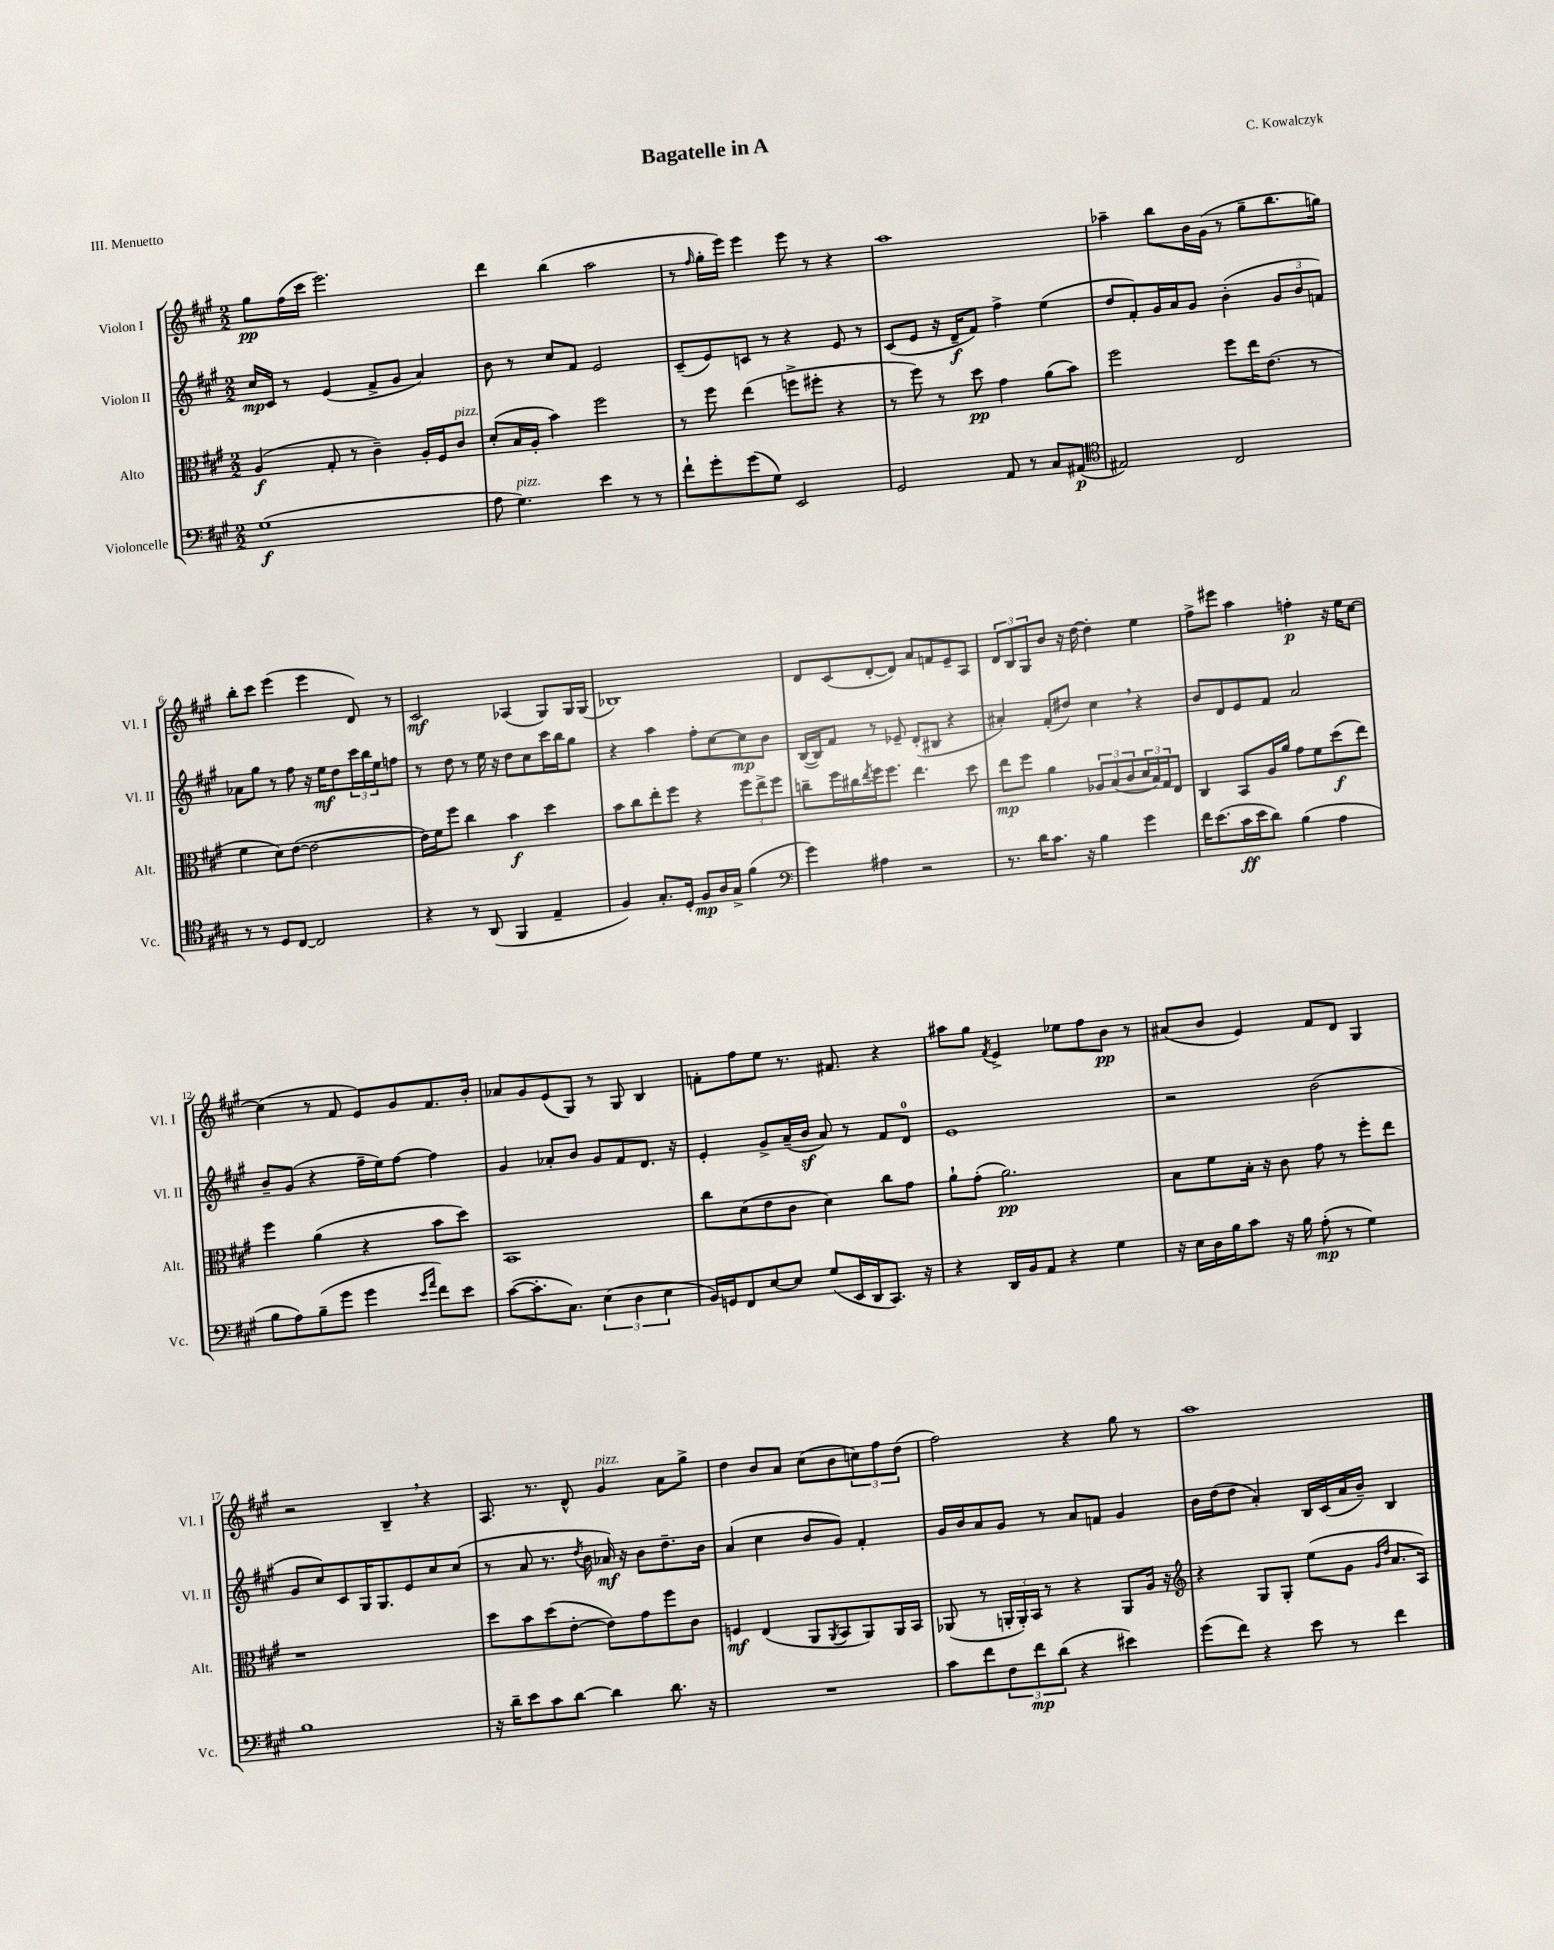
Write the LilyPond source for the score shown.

\header { title = "Bagatelle in A" composer = "C. Kowalczyk" piece = "III. Menuetto" }
<<
\new StaffGroup <<
\new Staff = "s0" \with { instrumentName = "Violon I" shortInstrumentName = "Vl. I" } {
    \clef treble \key a \major \numericTimeSignature \time 2/2
    gis''8\pp fis''16( cis'''16 e'''2.) |
    d'''4 b''4( a''2 |
    r8 \grace { fis''16 } gis''16-. e'''16) e'''4 e'''8 r8 r4 |
    a''1 |
    aes''4-- b''8 b'16 gis'16( r8 gis''8-- b''8. g''16) |
    b''8-. cis'''8 e'''4( e'''4 d'8) r8 |
    cis'2\mf aes4( gis8) gis16 gis16( |
    bes1) |
    d'8 cis'8( d'8~-. d'8) a'8 f'8 e'8-- a8 |
    \tuplet 3/2 { d'8 b8 gis8 } b'8 r16 d''16~ d''4-. e''4 |
    fis''8-> eis'''8 a''4 f''4-.\p r16 e''16 cis''8~ |
    cis''4( r8 fis'8 e'8) gis'8 fis'8. b'16-. |
    aes'8 gis'8 e'8( gis8) r8 gis8 b4 |
    f'8-. fis''8 e''8 r8. fis'8. r4 |
    ais''8 gis''8 \acciaccatura { fis'8 } e'4-> ees''8 fis''8 b'8\pp r8 |
    ais'8( b'8 e'4) fis'8 d'8 gis4 |
    r2 b4-- \breathe r4 |
    a8. r8. d'8-^ gis'4^\markup { \italic "pizz." } a'8 gis''8-> |
    d''4 b'8 a'8 cis''8( b'8 \tuplet 3/2 { c''8) fis''8 d''8( } |
    fis''2) r4 gis''8 r8 |
    a''1 \bar "|." |
}
\new Staff = "s1" \with { instrumentName = "Violon II" shortInstrumentName = "Vl. II" } {
    \clef treble \key a \major \numericTimeSignature \time 2/2
    cis''16\mp cis'16 r8 e'4( fis'8-> gis'8 a'4) |
    b'8 r8 cis''8 fis'8 e'2 |
    cis'8--( e'8) c'8 r8 r4 e'8 r8 |
    cis'8( e'8 r16 d'16--\f fis'8) fis''4-> e''4( |
    d''8 fis'8-.) gis'16 a'16 gis'8 b'4-.( \tuplet 3/2 { gis'8 b'8 f'8) } |
    aes'8 gis''8 r8 fis''8 r16 e''16\mf d''8 \tuplet 3/2 { cis'''16 b''16 e''16 } f''8 |
    r8 d''8 r8 e''16 r16 d''8 cis''8 cis'''16 b''16 gis''8 |
    r4 a''4 fis''8-. cis''8~ cis''8\mp b'8 |
    b16~( b16) fis'8 r8 ees'8-- d'8-.( bis8 r4 |
    ais'4-.) fis'8-.( dis''8) cis''4 \breathe r4 |
    b'8 d'8 e'8 fis'8 a'2 |
    b'8-- gis'8( r4 fis''16-- e''16) fis''8~ fis''4 |
    gis'4 aes'8-. b'8 gis'8 fis'8 d'8. r16 |
    e'4-. gis'8-> a'16--( b'16\sf a'8) r8 fis'8 d'8-0 |
    e'1 |
    r2 b'2( |
    gis'8 cis''8) cis'8 gis16 gis8. e'8 cis''8 cis''8( |
    r8 a'8 r8. \acciaccatura { d''8 } b'16 aes'16\mf) r16 b'8 d''8.-- b'16 |
    a'4( cis''4 b'8 gis'8) fis'4-. |
    gis'16 b'16 a'8 gis'8 r8 a'8 f'8 gis'4 |
    b'16 d''16( d''8 a'4-.) b16 cis'16( a'16 b'16--) b4 \bar "|." |
}
\new Staff = "s2" \with { instrumentName = "Alto" shortInstrumentName = "Alt." } {
    \clef alto \key a \major \numericTimeSignature \time 2/2
    a4\f( gis8-. r8 cis'4--) a16-. fis16 cis'8^\markup { \italic "pizz." } |
    d'8-.( b16 a16-. b'4) fis''2 |
    r8 fis''8 e''4( f''8-> fis''8-. r4 |
    r8 fis''8) r8 d''8\pp gis'4 a'8( b'8) |
    fis''2 fis''8 e''16 e'8.( r8 |
    fis'4 d'8) e'8~( e'2~ |
    e'16) fis'16 fis''8 cis''4 b'4\f d''4 |
    b'8 cis''8 e''8-. fis''8 r4 \tuplet 3/2 { fis''8 e''8-> fis''8 } |
    c''8-- fis''16 cis''16 \acciaccatura { e''8 } fis''16 fis''8. e''4. d''8 |
    e''8\mp fis''8 a'4 \tuplet 3/2 { aes8 b8( cis'8 } \tuplet 3/2 { d'16 b16) gis16 } e8 |
    cis4 b,8 a16 a'16 gis'8 fis'8 d''8\f( e''8) |
    fis''4 a'4( r4 b'8 d''8) |
    b,1 |
    cis''8 d'8( e'8 cis'8 d'4) cis''8 gis'8 |
    a'8-! gis'8-.( a'2.\pp) |
    b8 fis'8 b16-. r16 cis'8 gis'8 r8 fis''8-. e''8 |
    r1 |
    d''8 b'8 d''8( e'8~-. e'8) gis'8 fis''8 cis'8 |
    f4\mf e4( a,8 \acciaccatura { a,8 } b,8 a,8) a,16 b,16 |
    aes,8( r8 \tuplet 3/2 { a,16-. a,16-.) b,16 } r8 r4 a,8 a16 r16 |
    \clef treble r4 gis8 gis8-. e''8( gis'8 \grace { gis'16 d''16 } a'8. a16) \bar "|." |
}
\new Staff = "s3" \with { instrumentName = "Violoncelle" shortInstrumentName = "Vc." } {
    \clef bass \key a \major \numericTimeSignature \time 2/2
    gis1\f( |
    a8 gis4.^\markup { \italic "pizz." }) e'4 r8 r8 |
    fis'8-! gis'8-. gis'8( gis8) e,2 |
    gis,2 a,8 r8 cis8 ais,8\p( |
    \clef tenor eis2) cis2 |
    r8 r8 d8 cis8~ cis2 |
    r4 r8 a,8( fis,4 e4-- |
    fis4) gis8.-. d16-. fis8\mp a16 gis16-> fis'4( |
    \clef bass gis'4) ais4 r2 |
    r8. d'16 cis'8. r16 b4 gis'4 |
    fis'16 e'8.( cis'16\ff e'16 d'8) b4( a4 |
    b8 a8) b8--( gis'8 gis'4 \grace { e'16 a'16 } fis'8) e'8 |
    cis'8~( cis'8.-. cis8.) \tuplet 3/2 { e4( d4 e4 } |
    b,16) g,16 fis,8 e8~ e8 gis8( e,16 d,16 cis,8.) r16 |
    r4 d,16 b,16 a,8 r4 gis4 |
    r16 e16 d16 b16 cis'8 r16 b16 a8-.\mp( r8 gis4) |
    b1 |
    r16 d'16-- e'8 cis'8 d'8~ d'4 d'8. r16 |
    R1 |
    cis'8 fis'8 \tuplet 3/2 { fis8 fis'8\mp d'8( } r4 eis'4) |
    gis'8( fis'8) r4 e'8 r8 fis'4 \bar "|." |
}
>>
>>
